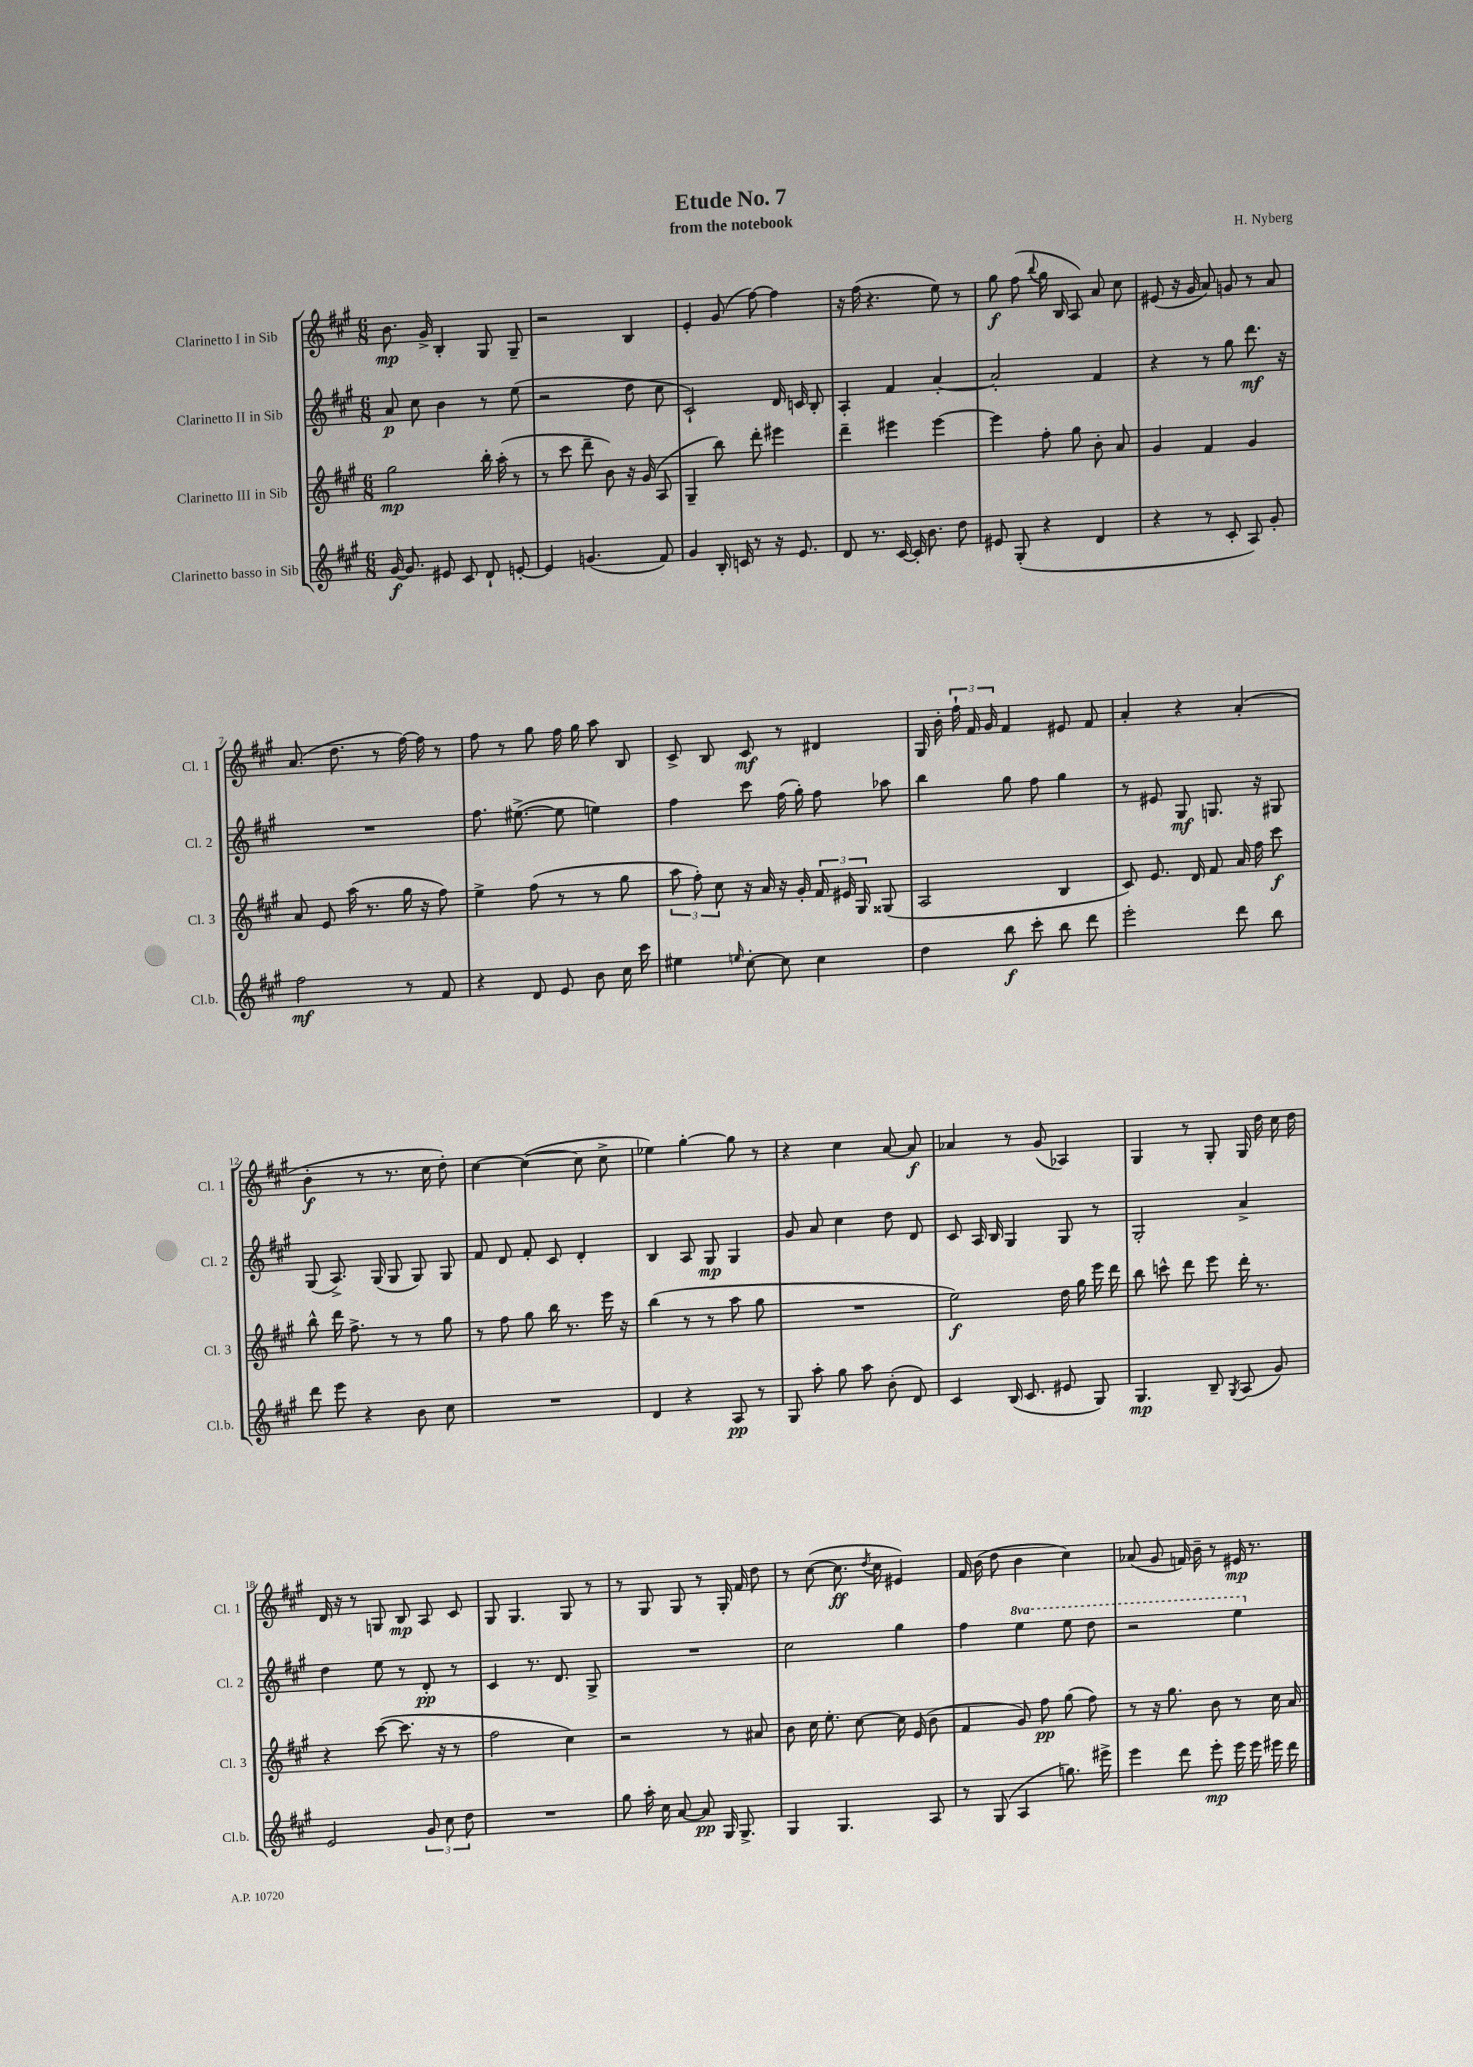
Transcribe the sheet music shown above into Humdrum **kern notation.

**kern	**kern	**kern	**kern
*staff4	*staff3	*staff2	*staff1
*clefG2	*clefG2	*clefG2	*clefG2
*k[f#c#g#]	*k[f#c#g#]	*k[f#c#g#]	*k[f#c#g#]
*M6/8	*M6/8	*M6/8	*M6/8
[16g#/	2gg#\	8a/	8.b\
8.g#/]	.	.	.
.	.	8cc#\	.
.	.	.	16g#^/
8e#/	.	4b\	4B'/
8c#/	.	.	.
8d`/	16bb'\	8r	8G#/
.	(16aa'\	.	.
[8e'/	8r	(8ee\	8G#~/
=	=	=	=
4e/]	8r	2r	2r
.	8ccc#\	.	.
(4.g/	8ddd~\	.	.
.	8b\)	.	.
.	16r	8dd\	4B/
.	(16g#/	.	.
8f#/)	8A/	8cc#\	.
=	=	=	=
4g#/	4G#~/	2c#`/)	4e'/
16B'/	8bb\)	.	(8g#/
16c/	.	.	.
8r	8ddd'\	.	[8ff#\)
16r	4eee#\	16d/	4ff#\]
8.e/	.	16c/	.
.	.	8B'/	.
=	=	=	=
8d/	4ddd~\	4A'/	16r
.	.	.	(16ff#\
8.r	.	.	4.r
.	4eee#\	4f#/	.
[16c#/	.	.	.
16c#'/]	.	.	.
8.b\	.	.	.
.	[4eee#\	[4a'/	8ee\)
8dd\	.	.	8r
=	=	=	=
8e#/	4eee#\]	2a'/]	8gg#\
(8G#'/	.	.	(8ff#\
.	.	.	8qqbb/
4r	8ff#'\	.	16gg#\
.	.	.	16B/
.	8gg#\	.	8A/)
4d/	8b'\	4f#/	8a/
.	8a/	.	8cc#\
=	=	=	=
4r	4g#/	4r	(8e#/
.	.	.	16r
.	.	.	16g#/
8r	4f#/	8r	8a/)
8c#'/	.	8gg#\	8g/
8A/)	4g#/	8.ddd\	8r
8g#'/	.	.	8a/
.	.	16r	.
=	=	=	=
2ff#\	8a/	2.r	(8.a/
.	8e/	.	.
.	.	.	8.dd\
.	(16aa\	.	.
.	8.r	.	.
.	.	.	8r
8r	16gg#\	.	[16ff#\)
.	16r	.	16ff#\]
8f#/	8ff#\)	.	8r
=	=	=	=
4r	4ee^\	8.ff#\	8ff#\
.	.	.	8r
.	.	([8.ee#^\	.
8d/	(8ff#\	.	8gg#\
8e/	8r	8ee#\]	16ff#\
.	.	.	16gg#\
8b\	8r	4ee\)	8aa\
16cc#\	8gg#\	.	8B/
16ccc#\	.	.	.
=	=	=	=
4ee#\	12aa\	4ff#\	8c#^/
.	12ff#'\)	.	.
.	.	.	8B/
.	12cc#\	.	.
16qqee/	.	.	.
[8cc#'\	16r	8ccc#\	8c#/
.	16a/	.	.
8cc#\]	16r	(16ff#\	8r
.	16g#'/	16gg#'\)	.
4cc#\	24f#/	8ff#\	4d#/
.	24e#/	.	.
.	24G#/	.	.
.	(8G##/	8aa-\	.
=	=	=	=
4dd\	2A/	4bb\	16G#/
.	.	.	16b'\
.	.	.	24ff#`\
.	.	.	24f#/
.	.	.	24g#/
8bb\	.	8gg#\	4f#/
8ccc#'\	.	8ff#\	.
8bb\	4B/	4gg#\	8e#/
8ddd\	.	.	8f#/
=	=	=	=
2eee'\	8c#/)	8r	4a'/
.	8.e/	8e#/	.
.	.	8G#/	4r
.	16d/	.	.
.	8f#/	8.G/	.
8ddd\	16a/	.	(4a'/
.	16ff#\	16r	.
8bb\	8ccc#\	8G#/	.
=	=	=	=
8ddd\	8bb^^\	(8G#/	4b'\
8eee\	16ddd\	8.A^/)	.
.	8.ff#^\	.	.
4r	.	.	8r
.	.	(16G#/	.
.	8r	8G#/	8.r
8b\	8r	8G#/)	.
.	.	.	16cc#\
8cc#\	8gg#\	8G#/	8dd'\)
=	=	=	=
2.r	8r	8f#/	[4cc#\
.	8ff#\	8d/	.
.	8gg#\	8f#'/	(4cc#\_
.	16bb\	8c#/	.
.	8.r	.	.
.	.	4d'/	8cc#\]
.	16eee\	.	8cc#^\
.	16r	.	.
=	=	=	=
4d/	(4bb\	4B/	4ee-\)
4r	8r	8A/	[4gg#'\
.	8r	8G#/	.
8A/	8aa\	4G#/	8gg#\]
8r	8gg#\	.	8r
=	=	=	=
8G#/	2.r	8g#/	4r
8aa'\	.	8a/	.
8gg#\	.	4cc#\	4cc#\
8aa\	.	.	.
(8b'\	.	8dd\	[8a/
8d/)	.	8d/	8a/]
=	=	=	=
4c#/	2ee\)	8c#/	4a-/
.	.	16A/	.
.	.	16B/	.
(16B/	.	4G#/	8r
8.c#/	.	.	.
.	.	.	(8g#/
8e#/	16dd\	8G#/	4A-/)
.	16gg#\	.	.
8G#/)	16eee\	8r	.
.	16ddd\	.	.
=	=	=	=
4.G#/	8bb\	2G#'/	4G#/
.	8ccc^^\	.	.
.	8ddd\	.	8r
8B~/	8eee\	.	8G#'/
8qG#/	.	.	.
(8A/	16ddd'\	4a^/	16G#/
.	8.r	.	16dd\
8g#/)	.	.	16cc#\
.	.	.	16dd\
=	=	=	=
2e/	4r	4dd\	16d/
.	.	.	16r
.	.	.	8r
.	([8ccc#\	8ee\	8G/
.	8.ccc#\]	8r	8B/
12g#/	.	8d'/	8A/
.	16r	.	.
12cc#\	.	.	.
.	8r	8r	8c#/
12dd\	.	.	.
=	=	=	=
2.r	2ff#\	4c#/	8G#/
.	.	.	4.G#/
.	.	8.r	.
.	.	8.d/	.
.	4cc#\)	.	8G#/
.	.	8G#^/	8r
=	=	=	=
8gg#\	2r	2.r	8r
16aa'\	.	.	8G#/
16cc#\	.	.	.
[8a/	.	.	8G#/
8a/]	.	.	8r
16G#/	8r	.	16G#'/
8.G#^/	.	.	16f#/
.	8a#/	.	8dd\
=	=	=	=
4G#/	8b\	2cc#\	8r
.	16cc#\	.	([8cc#\
.	8.ee'\	.	.
4.G#/	.	.	8.cc#\]
.	[8cc#\	.	.
.	.	.	8qdd/
.	.	.	16cc#\
.	16cc#\]	4gg#\	4e#/)
.	(16e/	.	.
8A/	8b\	.	.
=	=	=	=
8r	4f#/	4ff#\	16f#/
.	.	.	(16b\
(8G#/	.	.	8dd\
4A/	8g#/)	4eee\	4b\
.	8ff#\	.	.
8.gg\)	(8gg#\	8eee\	4cc#\)
.	8ff#\)	8ddd\	.
16eee#^\	.	.	.
=	=	=	=
4eee\	8r	2r	(8a-/
.	16r	.	8g#/
.	8.gg#\	.	.
8ddd\	.	.	16f/)
.	.	.	16b~\
8eee'\	8b\	.	8r
16eee\	8r	4eee\	16e#/
16eee\	.	.	8.r
16eee#\	16cc#\	.	.
16ddd\	16a/	.	.
==	==	==	==
*-	*-	*-	*-
